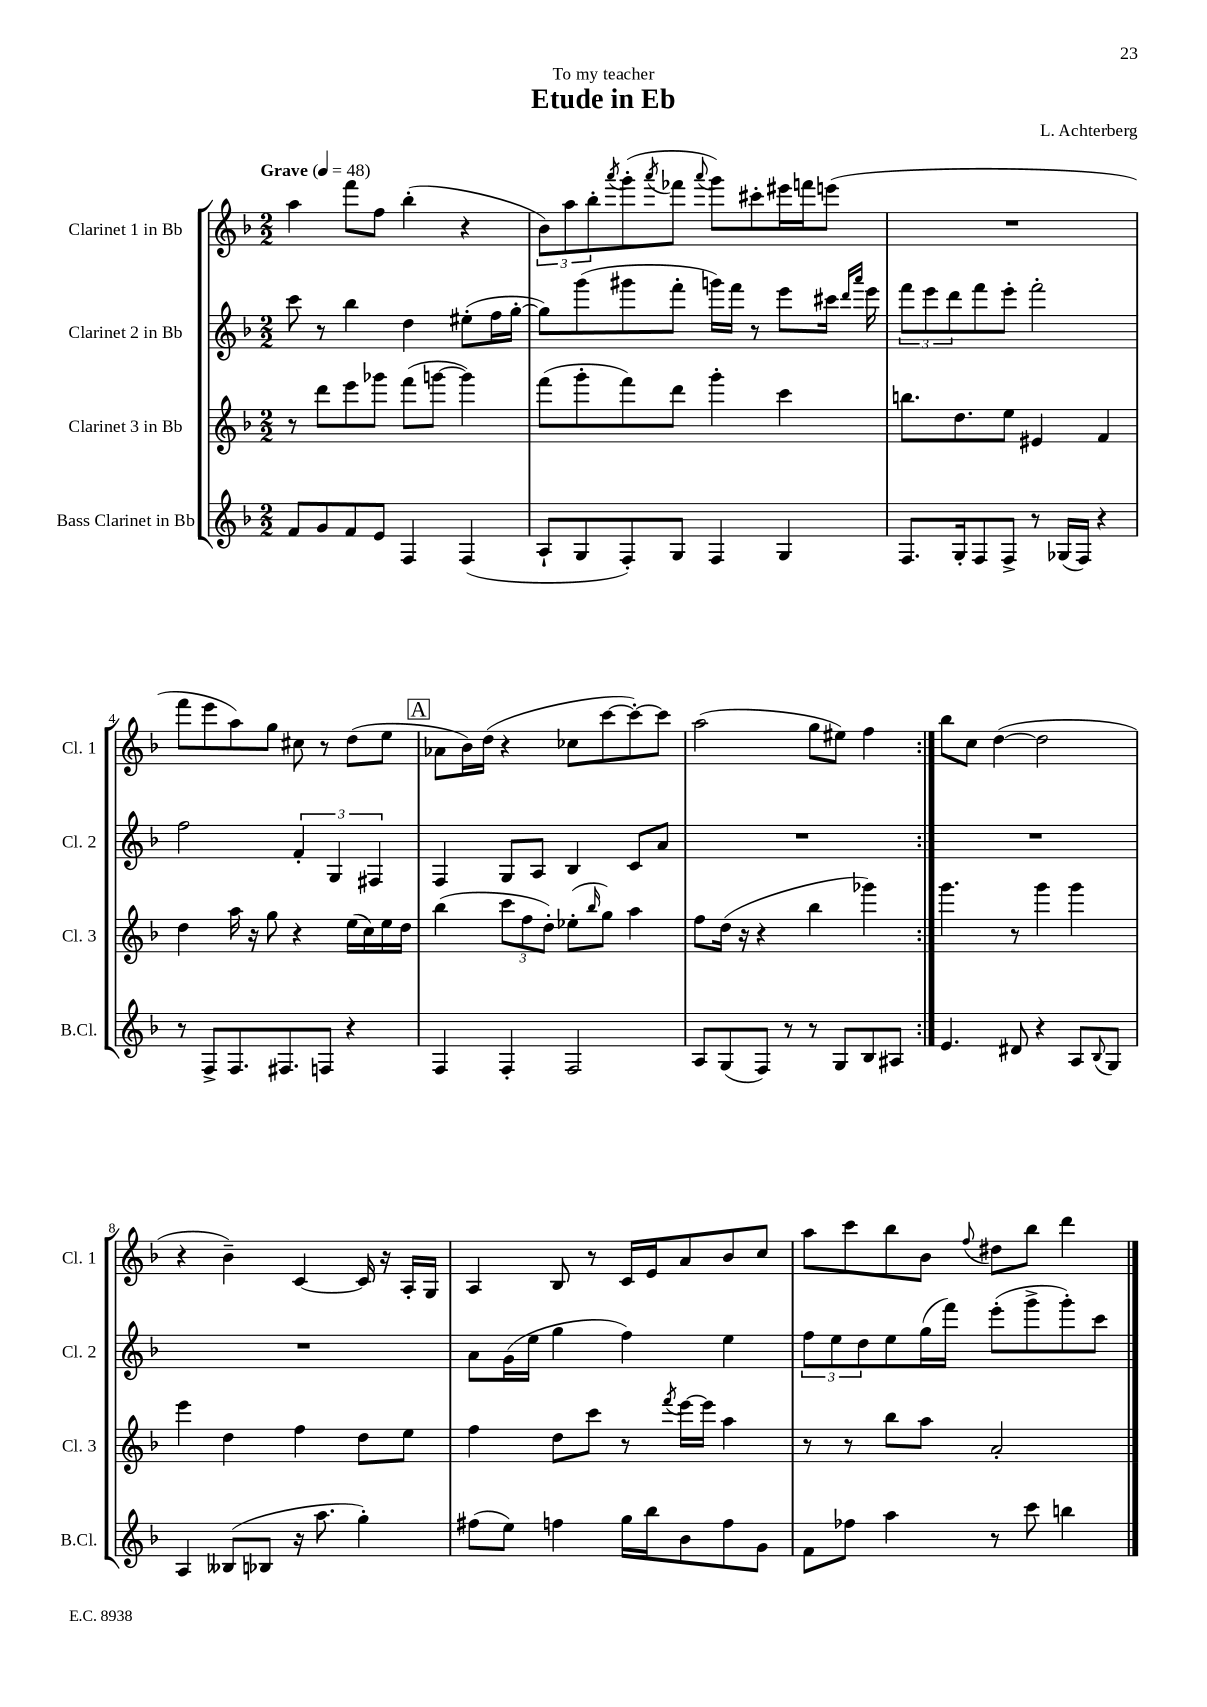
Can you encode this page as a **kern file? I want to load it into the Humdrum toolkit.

**kern	**kern	**kern	**kern
*staff4	*staff3	*staff2	*staff1
*clefG2	*clefG2	*clefG2	*clefG2
*k[b-]	*k[b-]	*k[b-]	*k[b-]
*M2/2	*M2/2	*M2/2	*M2/2
*MM48	*MM48	*MM48	*MM48
8f	8r	8ccc	4aa
8g	8ddd	8r	.
8f	8eee	4bb-	8fff
8e	8ggg-	.	8ff
4F	(8fff	4dd	(4bb-'
.	[8ggg	.	.
(4F	4ggg])	(8ee#'	4r
.	.	16ff	.
.	.	[16gg'	.
=	=	=	=
8A`	(8fff	8gg])	12b-)
.	.	.	12aa
8G	8ggg'	(8ggg	.
.	.	.	12bb-'
.	.	.	8qaaa
8F')	8fff)	8ggg#	(8ggg'
.	.	.	8qaaa
8G	8ddd	8fff'	8fff-
.	.	.	8qqaaa
4F	4ggg'	16ggg)	8ggg)
.	.	16fff	.
.	.	8r	8ccc#'
4G	4ccc	8eee	16eee#
.	.	.	16fff
.	.	16ccc#	(8eee
.	.	16qqddd	.
.	.	16qqaaa	.
.	.	16eee	.
=	=	=	=
8.F	8.bb	12fff	1r
.	.	12eee	.
.	.	12ddd	.
16G'	8.dd	.	.
8F	.	8fff	.
8F^	8ee	8eee'	.
8r	4e#	2fff'	.
(16G-	.	.	.
16F)	.	.	.
4r	4f	.	.
=	=	=	=
8r	4dd	2ff	8fff
8F^	.	.	8eee
8.F	16aa	.	8aa)
.	16r	.	.
.	8gg	.	8gg
8.F#	.	.	.
.	4r	6f'	8cc#
8F	.	.	8r
.	.	6G	.
4r	(16ee	.	(8dd
.	16cc)	.	.
.	.	6F#	.
.	16ee	.	8ee
.	16dd	.	.
=	=	=	=
4F	(4bb-	4F	8a-
.	.	.	16b-)
.	.	.	(16dd
4F'	12ccc	8G	4r
.	12ff	.	.
.	.	8A	.
.	12dd')	.	.
2F	(8ee-'	4B-	8cc-
.	16qqbb-	.	.
.	8gg)	.	[8ccc
.	4aa	8c	8ccc'_)
.	.	8a	8ccc]
=	=	=	=
8A	8ff	1r	(2aa
(8G	(16dd	.	.
.	16r	.	.
8F)	4r	.	.
8r	.	.	.
8r	4bb-	.	8gg
8G	.	.	8ee#)
8B-	4ggg-)	.	4ff
8A#	.	.	.
=:|!	=:|!	=:|!	=:|!
4.e	4.ggg	1r	8bb-
.	.	.	8cc
.	.	.	([4dd
8d#	8r	.	.
4r	4ggg	.	2dd]
8A	4ggg	.	.
8qqB-	.	.	.
8G	.	.	.
=	=	=	=
4A	4eee	1r	4r
(8B--	4dd	.	4b-~)
8B-	.	.	.
16r	4ff	.	[4c
8.aa	.	.	.
4gg')	8dd	.	16c]
.	.	.	16r
.	8ee	.	16A'
.	.	.	16G
=	=	=	=
(8ff#	4ff	8a	4A
8ee)	.	(16g	.
.	.	16ee	.
4ff	8dd	4gg	8B-
.	8ccc	.	8r
16gg	8r	4ff)	16c
16bb-	.	.	16e
.	8qfff	.	.
8b-	[16eee	.	8a
.	16eee]	.	.
8ff	4aa	4ee	8b-
8g	.	.	8cc
=	=	=	=
8f	8r	12ff	8aa
.	.	12ee	.
8ff-	8r	.	8ccc
.	.	12dd	.
4aa	8bb-	8ee	8bb-
.	8aa	(16gg	8b-
.	.	16fff)	.
.	.	.	8qqff
8r	2a'	(8eee'	8dd#
8ccc	.	8ggg^	8bb-
4bb	.	8ggg')	4ddd
.	.	8ccc	.
==	==	==	==
*-	*-	*-	*-
